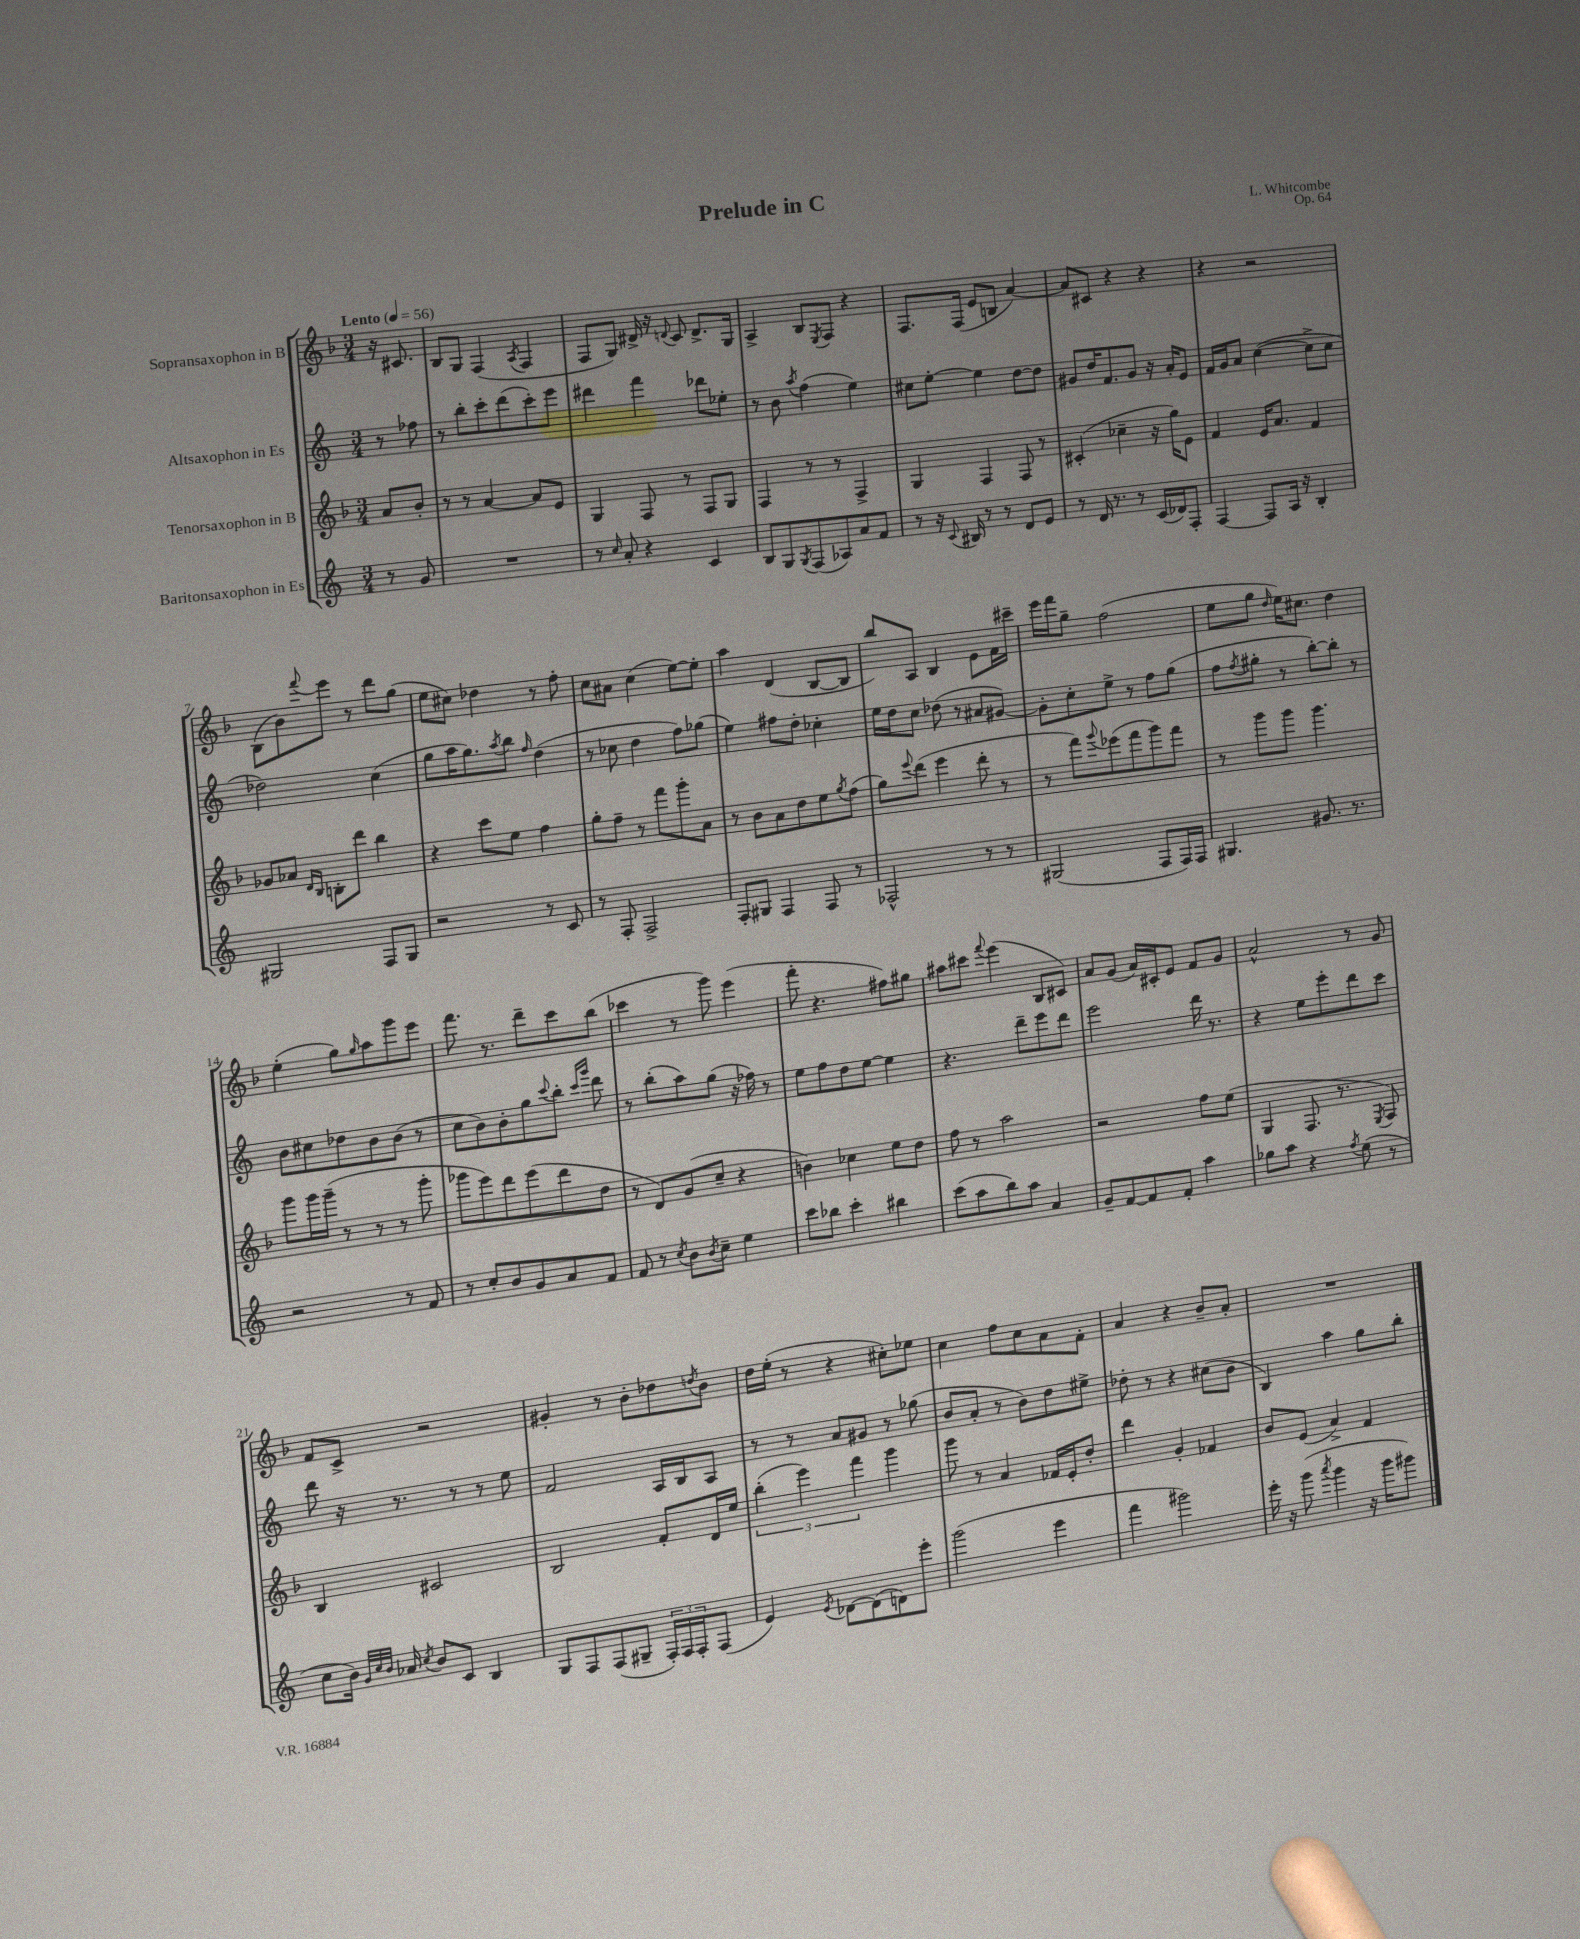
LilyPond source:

\header { title = "Prelude in C" composer = "L. Whitcombe" opus = "Op. 64" }
<<
\new StaffGroup <<
\new Staff = "s0" \with { instrumentName = "Sopransaxophon in B" } {
    \clef treble \key f \major \numericTimeSignature \time 3/4 \partial 4 \tempo "Lento" 4 = 56
    r16 cis'8. |
    bes8 g8 f4( \acciaccatura { a8 } f4 |
    f8 g8) dis'16-> r16 \appoggiatura { d'8 } c'8 d'8.-> g16 |
    a4-> bes8 \acciaccatura { e8 } f8 r4 |
    f8. f16( e'8 b8 a'4~) |
    a'8 cis'8 r4 r4 |
    r4 r2 |
    bes8( bes'8) \appoggiatura { f'''8 } e'''8 r8 d'''8 g''8( |
    e''8 cis''8) des''4 r8 f''8-. |
    c''8 ais'8 c''4( e''8~) e''8-. |
    a''4 d'4( bes8~ bes8 |
    bes''8) a8 bes4 e'8 f'16 cis'''16-- |
    e'''16 f'''16 g''8-- f''2( |
    e''8 g''8 \grace { d''16 } e''16) cis''8. d''4 |
    e''4-.( g''8) \grace { g''16 } a''8 g'''8 e'''8 |
    f'''8. r8. d'''8-- c'''8 bes''8( |
    ces'''4 r8 g'''8) e'''4( |
    f'''8-. r4. fis''8) gis''8 |
    ais''8 cis'''8 \appoggiatura { f'''8 } e'''4( bes8 cis'8) |
    a'8 g'8( a'16) cis'16-. e'8 f'8 g'8 |
    a'2-^ r8 g'8 |
    f'8 c'8-> r2 |
    gis'4-. r8 bes'8-. des''8 \acciaccatura { d''8 } bes'8 |
    d''16 e''16-.( r8 r4 cis''8-.) ees''8 |
    c''4 f''8 c''8 a'8 f'8-. |
    a'4 r4 bes'8-- a'8-. |
    R2. \bar "|." |
}
\new Staff = "s1" \with { instrumentName = "Altsaxophon in Es" } {
    \clef treble \key c \major \numericTimeSignature \time 3/4 \partial 4
    r8 fes''8 |
    r8 b''8-. c'''8-. d'''8( c'''8-.) e'''8 |
    dis'''4 f'''4 des'''8 ees''8-. |
    r8 b'8 \acciaccatura { a''8 } f''4( e''4) |
    cis''8 e''8~-. e''4 d''8~ d''8 |
    gis'8 d''16 f'8. gis'8 r16 a'16-. e'8 |
    f'16 g'16 a'8 c''4~( c''8-> c''8 |
    des''2) c''4( |
    g''8 a''16 g''8.) \acciaccatura { a''8 } b''8 \grace { f''16 } d''4( |
    r8 ces''8 d''4 f''8) ges''8( |
    e''4) fis''8 d''8-. ces''4-. |
    e''16 d''16 c''8 des''8( r8 ais'8 gis'8~) |
    gis'8-. c''8-. e''8-> r8 f''8 g''8( |
    f''8 \acciaccatura { f''8 } gis''8-. r8 b''8~-.) b''8-. r8 |
    b'8 cis''8 des''8 b'8 b'8( r8 |
    c''8 b'8) b'8-. g''8 \appoggiatura { c'''8 } b''8-. \grace { c'''16 g'''16 } d'''8 |
    r8 b''8-.( a''8) g''8( r16 fes''16) r8 |
    e''8 f''8 d''8 e''8~ e''4 |
    r4. d'''8-- e'''8 d'''8 |
    e'''2 d'''16 r8. |
    r4 e''8 e'''8-. d'''8 c'''8 |
    d'''8 r16 r8. r8 r8 e''8 |
    f'2 a16 b16 a8 |
    r8 r8 a'8 gis'8 r8 ges''8( |
    b'8 a'8-. r8 b'8) d''8 eis''8-> |
    des''8-. r8 r4 cis''8( b'8 |
    b4) a''4 g''8 b''8-. \bar "|." |
}
\new Staff = "s2" \with { instrumentName = "Tenorsaxophon in B" } {
    \clef treble \key f \major \numericTimeSignature \time 3/4 \partial 4
    a'8 bes'8-. |
    r8 r8 a'4~ a'8 e'8 |
    g4 f8 r8 f8 g8 |
    f4 r8 r8 f4-> |
    g4 f4 f8 r8 |
    cis'4-.( ces''4-- r16 g''16) e'8 |
    f'4 e'16 a'8. f'4 |
    ges'8 aes'8 \grace { d'16 bes16 } b8-. d'''8 bes''4 |
    r4 c'''8 e''8 f''4 |
    g''8-. f''8-- r8 f'''8 g'''8-. a'8 |
    r8 bes'8 a'8 d''8 e''8 \acciaccatura { g''8 } f''8( |
    g''8) \appoggiatura { e'''8 } d'''8( e'''4 d'''8-. r8 |
    r8 f'''8) \appoggiatura { g'''8 } ees'''8( f'''8 g'''8) f'''8 |
    r8 g'''8 g'''8 g'''4. |
    g'''8 g'''16 g'''16--( r8 r8 r8 g'''8-. |
    ges'''8 e'''8) d'''8 e'''8( d'''8 d''8 |
    r8 d'8) g'8( c''8-- r4 |
    b'4) ces''4 e''8 d''8 |
    f''8 r8 a''2 |
    r2 f''8 e''8( |
    g4 f8. r8. \acciaccatura { e8 } f8) |
    bes4 cis'2 |
    bes2 f'8-. d'16 e''16 |
    \tuplet 3/2 { bes''4-.( e'''4) f'''4 } g'''4 |
    g'''8 r8 a'4 fes'16 e'16-. d''8-. |
    d'''4 g'4-. fes'4 |
    bes'8 e'8( a'4->) f'4 \bar "|." |
}
\new Staff = "s3" \with { instrumentName = "Baritonsaxophon in Es" } {
    \clef treble \key c \major \numericTimeSignature \time 3/4 \partial 4
    r8 g'8 |
    R2. |
    r8 \grace { c''16 } a'8-. r4 c'4 |
    b8 g8 \acciaccatura { g8 } f8( aes8) a'8 f'8 |
    r8 r16 \appoggiatura { c'8 } bis16 r8 r8 d'8 e'8 |
    r8 d'16 r8. r8 c'16( des'16) f8-. |
    f4~ f8 a16 r16 b4-. |
    gis2 f8 gis8 |
    r2 r8 c'8 |
    r8 f8-. f2-> |
    f8-. gis8 f4 f8 r8 |
    fes2-^ r8 r8 |
    gis2( f8 f16) f16 |
    gis4. gis'8. r8. |
    r2 r8 f'8 |
    r8 c''8-. b'8 g'8 a'8 f'8 |
    f'8 r8 \acciaccatura { c''8 } b'8 \acciaccatura { b'8 } c''8-- e''4 |
    c'''8 bes''8 c'''4-. bis''4 |
    c'''8( a''8 b''8) a''8 a'4 |
    g'8-- f'8~ f'8 f'8-. a''4 |
    ges''8 a''8 r4 \acciaccatura { f''8 } e''8( r8 |
    c''8 b'16) \grace { g'32 c''32 b'32 } aes'16 \acciaccatura { c''8 } b'8 c'8 b4 |
    g8 f8 f8( gis8-- \tuplet 3/2 { f16-.) f16 f16-. } f8( |
    e'4) \acciaccatura { e'8 } des'8~ des'8( d'8) e'''8-. |
    g'''2( e'''4 |
    f'''4 gis'''2) |
    e'''16-. r16 g'''8( \acciaccatura { a'''8 } g'''4 r16 g'''16 gis'''8) \bar "|." |
}
>>
>>
